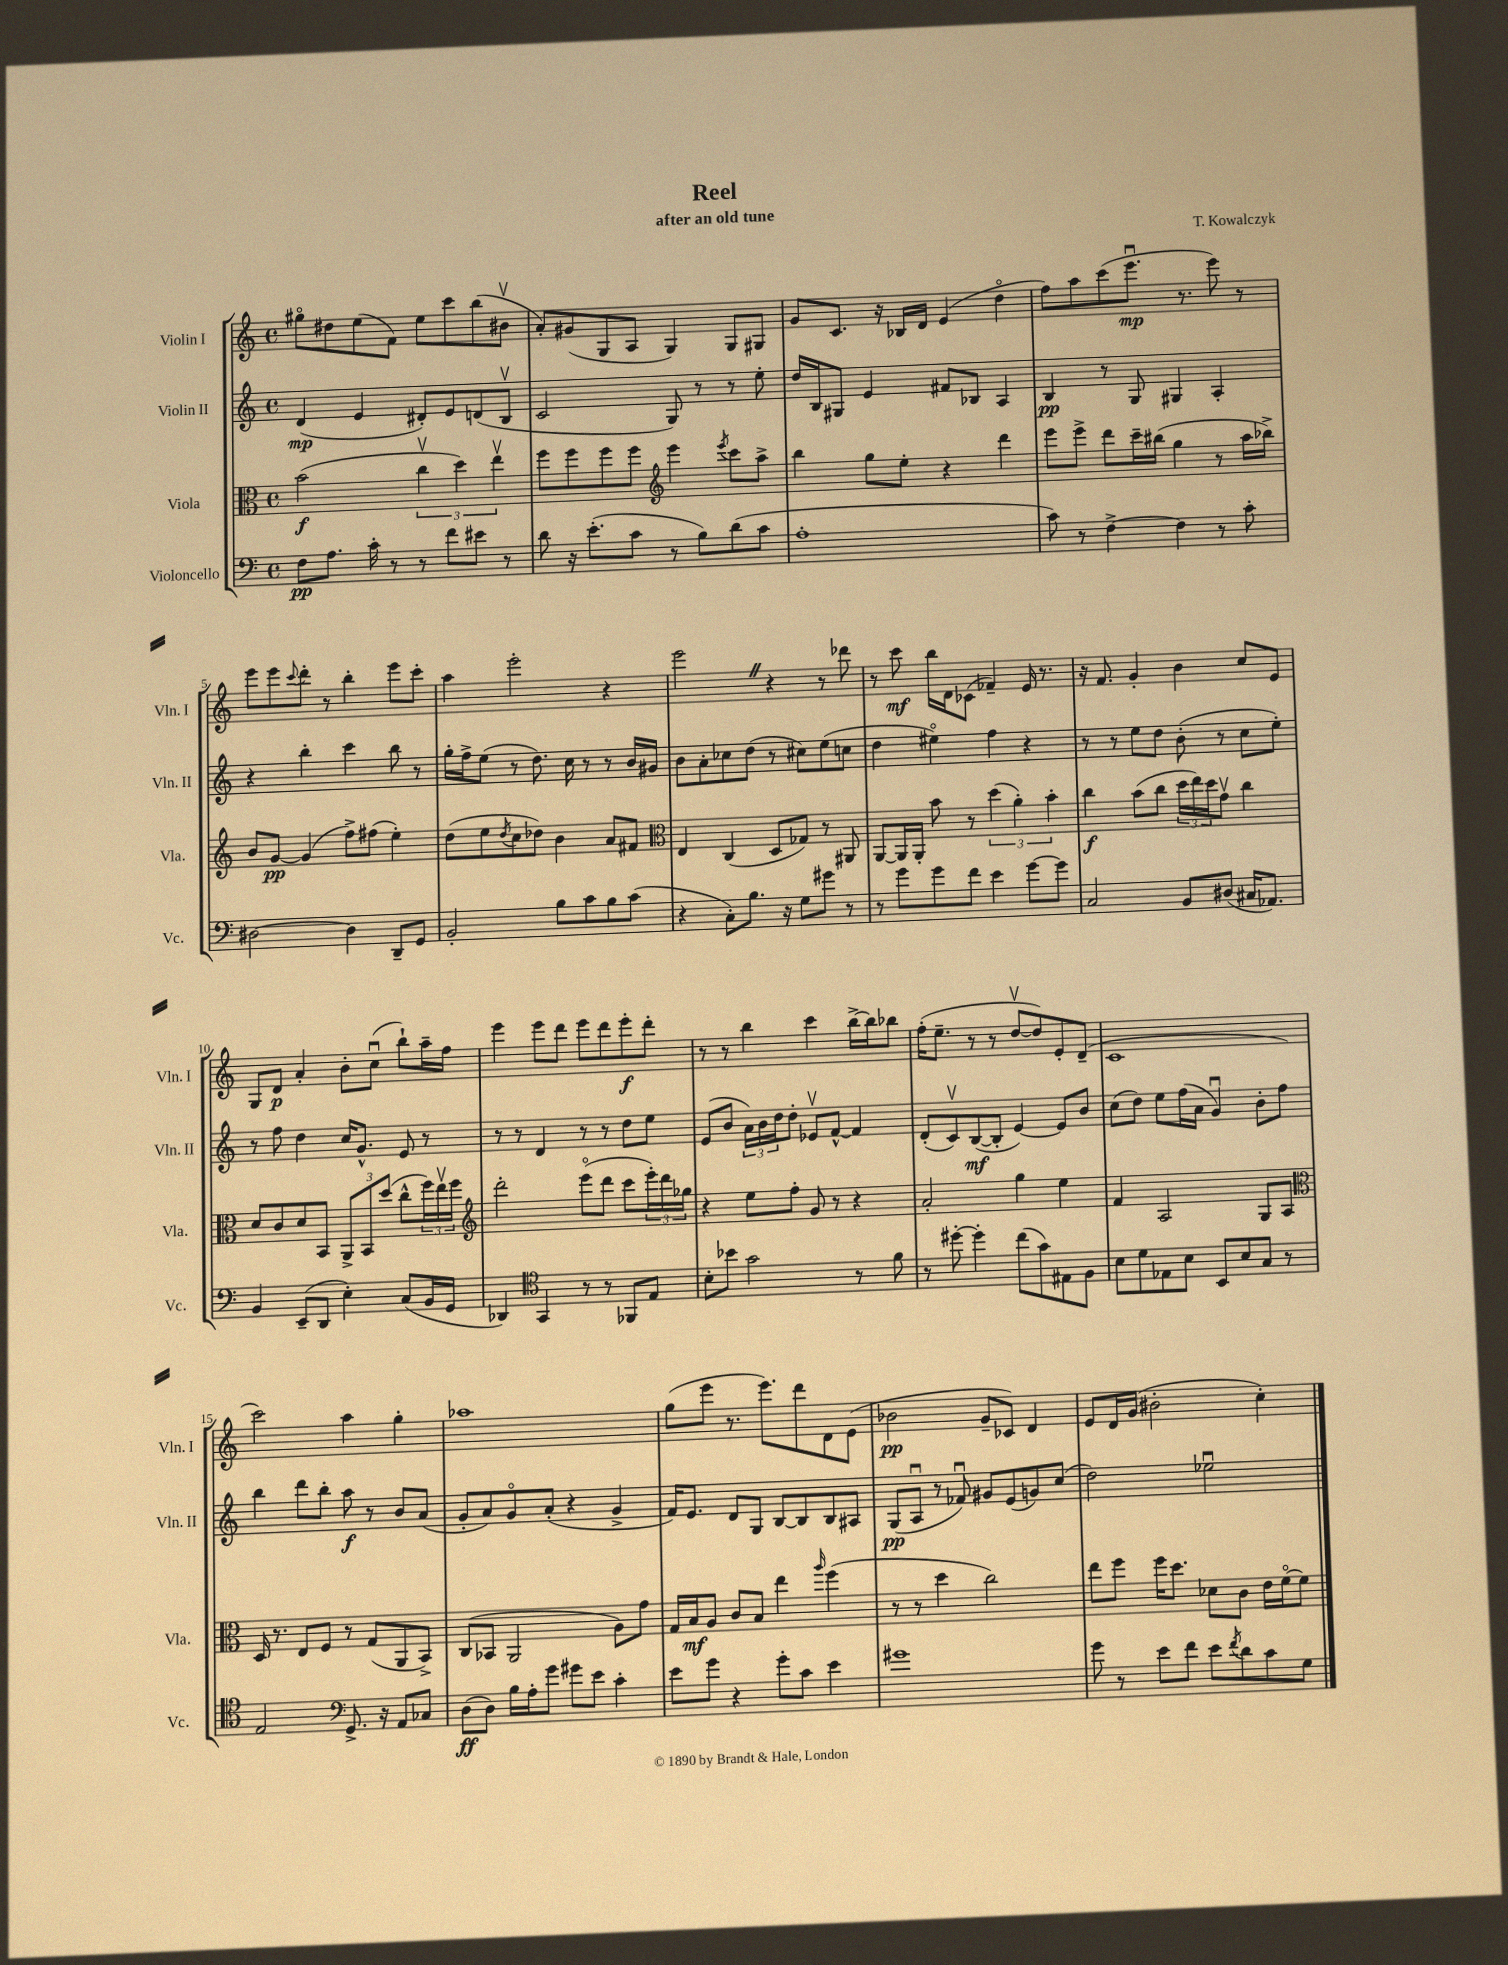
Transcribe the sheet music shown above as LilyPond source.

\header { title = "Reel" composer = "T. Kowalczyk" subtitle = "after an old tune" }
<<
\new StaffGroup <<
\new Staff = "s0" \with { instrumentName = "Violin I" shortInstrumentName = "Vln. I" } {
    \clef treble \key c \major \defaultTimeSignature \time 4/4
    gis''8\flageolet dis''8 e''8( f'8) e''8 c'''8 b''8( bis'8\upbow |
    a'8-.) gis'8( g8 a8 g4) g8 gis8 |
    g'8 c'8. r16 bes16 d'16 e'4( d''4\flageolet |
    f''8) a''8 c'''8( e'''8.\downbow\mp r8. e'''8) r8 |
    e'''8 e'''8 \appoggiatura { c'''8 } d'''8-. r8 b''4-. e'''8 c'''8-. |
    a''4 e'''2-. r4 |
    e'''2 \once \override BreathingSign.text = \markup { \musicglyph "scripts.caesura.straight" } \breathe r4 r8 des'''8 |
    r8 c'''8\mf b''16 d'16 ces'8( fes'4--) e'16 r8. |
    r16 f'8. g'4-. b'4 c''8 e'8 |
    g8 d'8\p a'4-. b'8-. c''8\downbow( b''8-!) a''16-- f''16 |
    e'''4 e'''8 d'''8 e'''8 d'''8 e'''8-.\f d'''8-. |
    r8 r8 b''4 c'''4 b''16~-> b''16 bes''8 |
    f''16-.( e''8.-- r8 r8 d''8~\upbow d''8) e'8-. d'8--( |
    c'1 |
    c'''2) a''4 g''4-. |
    aes''1 |
    g''8( e'''8 r8. e'''8.) d'''8 d'8 e'8( |
    bes'2\pp g'8-- ces'8) d'4 |
    e'8 d'16 g'16( bis'2-. c''4-.) \bar "|." |
}
\new Staff = "s1" \with { instrumentName = "Violin II" shortInstrumentName = "Vln. II" } {
    \clef treble \key c \major \defaultTimeSignature \time 4/4
    d'4\mp( e'4 dis'8-.) e'8 d'8( b8\upbow |
    c'2 g8) r8 r8 e''8-. |
    d''16 b16 gis8 e'4 fis'8 bes8 a4 |
    b4\pp r8 g8 gis4 a4-. |
    r4 b''4-. c'''4 b''8 r8 |
    g''16-. f''16-> e''8( r8 d''8.) c''16 r8 r8 b'16 gis'16 |
    b'8 a'8-. ces''8 d''8( r8 cis''8) e''8( c''8 |
    d''4 eis''4\flageolet) f''4 r4 |
    r8 r8 e''8 d''8 b'8-.( r8 c''8 e''8-.) |
    r8 f''8 d''4 c''16 g'8.-^ e'8 r8 |
    r8 r8 d'4 r8 r8 d''8 e''8 |
    e'8( b'8 \tuplet 3/2 { a'16) b'16 d''16 } d''8-. ees'8\upbow f'8~-^ f'4 |
    d'8-.( c'8\upbow) b8~\mf( b8-. e'4~) e'8 b'8 |
    c''8( d''8) e''8 f''16( a'16 g'4\downbow) b'8-. f''8 |
    b''4 d'''8 b''8-. a''8\f r8 b'8 a'8( |
    g'8-. a'8) g'8\flageolet a'8-.( r4 g'4-> |
    f'16) e'8. d'8 g8 b8~ b8 b8 ais8 |
    g8\pp( a8\downbow r8 fes'8\downbow) gis'8 e'8( g'8) c''8( |
    d''2) ees''2\downbow \bar "|." |
}
\new Staff = "s2" \with { instrumentName = "Viola" shortInstrumentName = "Vla." } {
    \clef alto \key c \major \defaultTimeSignature \time 4/4
    b'2\f( \tuplet 3/2 { c''4\upbow d''4) e''4\upbow } |
    f''8 f''8 f''8 f''8 \clef treble e'''4 \acciaccatura { e'''8 } c'''8 a''8-> |
    b''4 g''8 e''8-. r4 d'''4 |
    e'''8 e'''8-> d'''8 c'''16-- bis''16( g''4 r8 a''16 bes''16->) |
    b'8 g'8~\pp g'4( f''8->) fis''8( e''4-.) |
    d''8( e''8 \acciaccatura { d''8 } c''8 des''8) b'4 a'8 fis'8 |
    \clef alto e4 c4( d8 ges8) r8 ais,8 |
    a,8~ a,16 a,16-. b'8 r8 \tuplet 3/2 { d''4( a'4-.) b'4-. } |
    c''4\f b'8( c''8 \tuplet 3/2 { d''16 e''16) d''16 } g'8\upbow c''4 |
    d'8 c'8 d'8 b,8 \tuplet 3/2 { a,8-> b,8 d''8( } c''8-^ \tuplet 3/2 { f''16) e''16\upbow f''16 } |
    \clef treble d'''2-. e'''8\flageolet( d'''8 c'''8 \tuplet 3/2 { e'''16-.) d'''16 ges''16 } |
    r4 e''8 f''8-. g'8 r8 r4 |
    a'2-. g''4 e''4 |
    f'4 a2 g8 a8 |
    \clef alto d16 r8. e8 f8 r8 g8( a,8 b,8->) |
    c8( bes,8 a,2 a8) g'8 |
    g16 b16\mf a8 c'8 b8 e''4 \grace { a''16 } f''4( |
    r8 r8 d''4 c''2) |
    e''8 f''8 f''16 d''8. des'8 c'8 e'16 f'16~\flageolet f'8 \bar "|." |
}
\new Staff = "s3" \with { instrumentName = "Violoncello" shortInstrumentName = "Vc." } {
    \clef bass \key c \major \defaultTimeSignature \time 4/4
    f8\pp a8. c'16-. r8 r8 f'8 eis'8 r8 |
    d'8 r16 e'8.-.( c'8 r8 b8) d'8( c'8 |
    a1-. |
    c'8) r8 f4~-> f4 r8 c'8-. |
    dis2~ dis4 d,8-- g,8 |
    b,2-. b8 c'8 b8 c'8( |
    r4 c8-.) b8. r16 g8 gis'8 r8 |
    r8 g'8 g'8 f'8 e'4 g'8~ g'8 |
    c2 b,8 dis8( cis16 aes,8.) |
    b,4 e,8--( d,8 e4-.) c8( b,16 g,16 |
    des,4) \clef tenor g,4 r8 r8 fes,8 e8 |
    b8-. bes'8 g'2 r8 f'8 |
    r8 dis''8~-. dis''4-. c''8( g'8) eis8 f8 |
    b8 d'8 ees8 b8 b,8 b8 g8 r8 |
    e2 \clef bass g,8.-> r16 a,8 ces8 |
    d8\ff( d8) b16 a16-. g'8 gis'8 e'8 c'4-. |
    e'8 g'8 r4 g'8-. c'8 e'4 |
    gis'1 |
    g'8 r8 e'8 f'8 e'8 \acciaccatura { f'8 } d'8 c'8 g8 \bar "|." |
}
>>
>>
